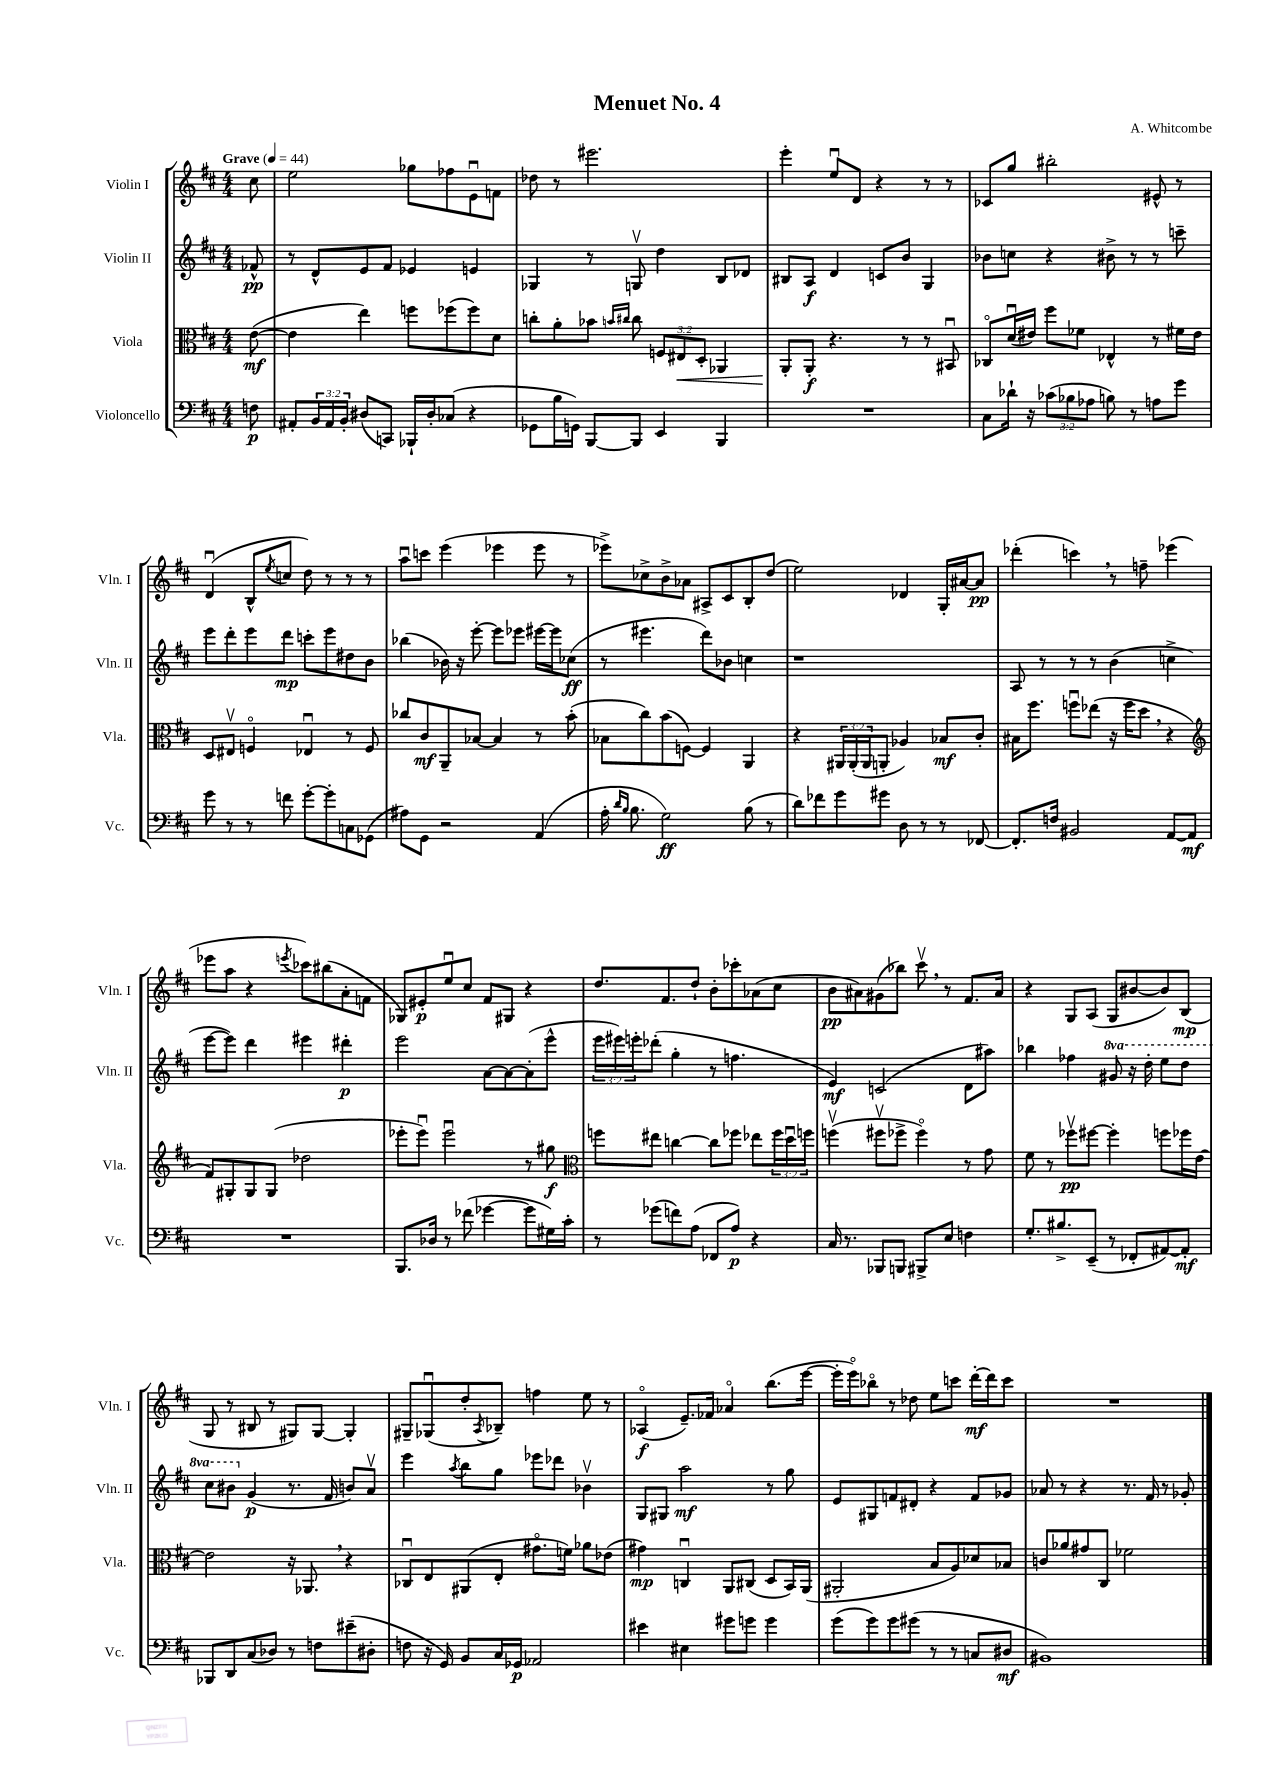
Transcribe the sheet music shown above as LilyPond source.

\header { title = "Menuet No. 4" composer = "A. Whitcombe" }
<<
\new StaffGroup <<
\new Staff = "s0" \with { instrumentName = "Violin I" shortInstrumentName = "Vln. I" } {
    \clef treble \key d \major \numericTimeSignature \time 4/4 \partial 8 \tempo "Grave" 4 = 44
    cis''8 |
    e''2 ges''8 fes''8 e'8\downbow f'8 |
    des''8 r8 eis'''2. |
    e'''4-. e''8\downbow d'8 r4 r8 r8 |
    ces'8 g''8 bis''2-. eis'8-^ r8 |
    d'4\downbow( b8-^ \acciaccatura { e''8 } c''8 d''8) r8 r8 r8 |
    a''8\downbow c'''8 e'''4( ees'''4 ees'''8 r8 |
    ees'''8->) ces''8-> b'8-> aes'8 ais8-> cis'8 b8-. d''8( |
    e''2) des'4 g16-. ais'16~ ais'8\pp |
    des'''4-.( c'''4) \breathe r8 f''8-- ees'''4( |
    ees'''8 a''8 r4 \acciaccatura { e'''8 } ces'''8) bis''8( a'8-. f'8 |
    ges8) eis'8-.\p e''8\downbow cis''8 fis'8 gis8 r4 |
    d''8. fis'8. d''8-! b'8-. ces'''8-. aes'8( cis''8 |
    b'8\pp ais'8) gis'8( bes''8) cis'''8\upbow \breathe r8 fis'8. ais'16 |
    r4 g8 a8( g8 bis'8~ bis'8) b8\mp( |
    g8 r8 bis8 r8 gis8) gis8~ gis4-. |
    gis8-- ges8\downbow( d''8-. \acciaccatura { a8 } bes8--) f''4 e''8 r8 |
    aes4\flageolet\f( e'8.--) fes'16 aes'4\flageolet b''8.( e'''16~ |
    e'''16-. e'''16\flageolet) bes''8\flageolet r8 des''8 e''8 c'''8 d'''16~-.\mf d'''16 c'''8 |
    R1 \bar "|." |
}
\new Staff = "s1" \with { instrumentName = "Violin II" shortInstrumentName = "Vln. II" } {
    \clef treble \key d \major \numericTimeSignature \time 4/4 \override Staff.TupletNumber.text = #tuplet-number::calc-fraction-text \set Staff.ottavationMarkups = #ottavation-simple-ordinals \partial 8
    fes'8-^\pp |
    r8 d'8-^ e'8 fis'8 ees'4 e'4 |
    ges4 r8 g8\upbow d''4 b8 des'8 |
    bis8 a8\f d'4 c'8 b'8 g4 |
    bes'8 c''8 r4 bis'8-> r8 r8 c'''8-- |
    e'''8 d'''8-. e'''8 d'''8\mp c'''8-. e'''8 dis''8 b'8 |
    bes''4( bes'16) r16 e'''8~-. e'''8 ees'''8 eis'''16~ eis'''16 ces''8\ff( |
    r8 eis'''4. d'''8) bes'8 c''4 |
    r1 |
    a8 r8 r8 r8 b'4( c''4-> |
    e'''8~ e'''8) d'''4 eis'''4 dis'''4-.\p |
    e'''2 a'8~ a'8~ a'8-.( e'''8-^ |
    \tuplet 3/2 { e'''16 eis'''16) e'''16-. } des'''8-.( g''4-. r8 f''4. |
    e'4\mf) c'2( d'8 ais''8) |
    bes''4 fes''4 \ottava #1 gis''8 r16 d'''16-. e'''8 d'''8 |
    cis'''8 bis''8 \ottava #0 g'4\p( r8. fis'16 b'!8) a'8\upbow |
    e'''4 \acciaccatura { a''8 } b''8 g''8 ees'''8 des'''8 bes'4\upbow |
    g8 gis8 a''2\mf r8 g''8 |
    e'8 gis8 f'8 dis'8-. r4 f'8 ges'8 |
    aes'8 r8 r4 r8. fis'16 r8 ges'8-. \bar "|." |
}
\new Staff = "s2" \with { instrumentName = "Viola" shortInstrumentName = "Vla." } {
    \clef alto \key d \major \numericTimeSignature \time 4/4 \override Staff.TupletNumber.text = #tuplet-number::calc-fraction-text \partial 8
    e'8~\mf( |
    e'4 e''4) f''8 fes''8( fes''8) d'8 |
    c''8-. a'8-. bes'8 \grace { b'16 cis''16 } cis''8 \tuplet 3/2 { f8 eis8\< d8-. } aes,4 |
    a,8-.\! a,8-.\f r4. r8 r8 bis,8\downbow |
    ces8\flageolet d'16\downbow( eis'16) fis''8 fes'8 ees4-^ r8 fis'16 eis'16 |
    d8 eis8\upbow f4\flageolet ees4\downbow r8 f8 |
    ces''8 cis'8\mf a,8-- bes8~ bes4 r8 b'8-.( |
    bes8 cis''8) b'8( f8~) f4 a,4 |
    r4 \tuplet 3/2 { ais,16 ais,16-.( ais,16 } a,8-. aes4) bes8\mf cis'8-. |
    bis16 fis''8. f''8\downbow ees''8( r16 f''16 d''8 \breathe r4 |
    \clef treble fis'8) gis8-. gis8 gis8( des''2 |
    ees'''8-. ees'''8\downbow) ees'''2\downbow r8 gis''8\f |
    \clef alto f''8 eis''8 c''4~ c''8 fes''8 ees''8 \tuplet 3/2 { fes''16 d''16\downbow f''16 } |
    f''4\upbow( fis''8\upbow fes''8-> fes''4\flageolet) r8 g'8 |
    fis'8 r8 fes''8\upbow\pp fis''8~ fis''4-. f''8 fes''16 e'16~ |
    e'2 r16 aes,8. \breathe r4 |
    ces8\downbow e8 ais,8( e8-. gis'8.\flageolet f'16) aes'8 ees'8( |
    gis'4\mp) c4\downbow a,8 cis8( d8 b,16) a,16( |
    ais,2-. b8 a8) des'8 bes8 |
    c'8 aes'8 gis'8 cis8 fes'2 \bar "|." |
}
\new Staff = "s3" \with { instrumentName = "Violoncello" shortInstrumentName = "Vc." } {
    \clef bass \key d \major \numericTimeSignature \time 4/4 \override Staff.TupletNumber.text = #tuplet-number::calc-fraction-text \partial 8
    f8\p |
    ais,8-. \tuplet 3/2 { b,16 ais,16 b,16-. } dis8( c,8) bes,,16-! dis16-. ces8( r4 |
    ges,8 b16 g,16) b,,8~ b,,8 e,4 b,,4 |
    R1 |
    cis8 des'16-! r16 \tuplet 3/2 { ces'8( bes8 aes8 } b8) r8 a8 g'8 |
    g'8 r8 r8 f'8 g'8~-. g'8-. c8 ges,8( |
    ais8) g,8 r2 a,4( |
    a16-. \grace { d'16 b16 } b8. g2\ff) b8( r8 |
    d'8) fes'8 g'8 gis'8 d8 r8 r8 fes,8~ |
    fes,8.-. f16 bis,2 a,8~ a,8\mf |
    R1 |
    b,,8. des16 r8 fes'8( ges'4~ ges'8 gis16) cis'16-. |
    r8 ges'8( f'8) a8( fes,8 a8\p) r4 |
    cis16 r8. bes,,8 b,,8 bis,,8-> e8 f4 |
    g8.-. bis8.-> e,8--( r8 fes,8-. ais,8~) ais,8-.\mf |
    bes,,8 d,8 cis8( des8) r8 f8 eis'8--( dis8-. |
    f8 r16 g,16) b,8 cis16 ges,16\p aes,2 |
    eis'4 eis4 gis'8 g'8 g'4 |
    g'8( g'8) g'8 gis'8( r8 r8 c8 dis8\mf |
    bis,1) \bar "|." |
}
>>
>>
\layout { \context { \Score \remove "Bar_number_engraver" } }
